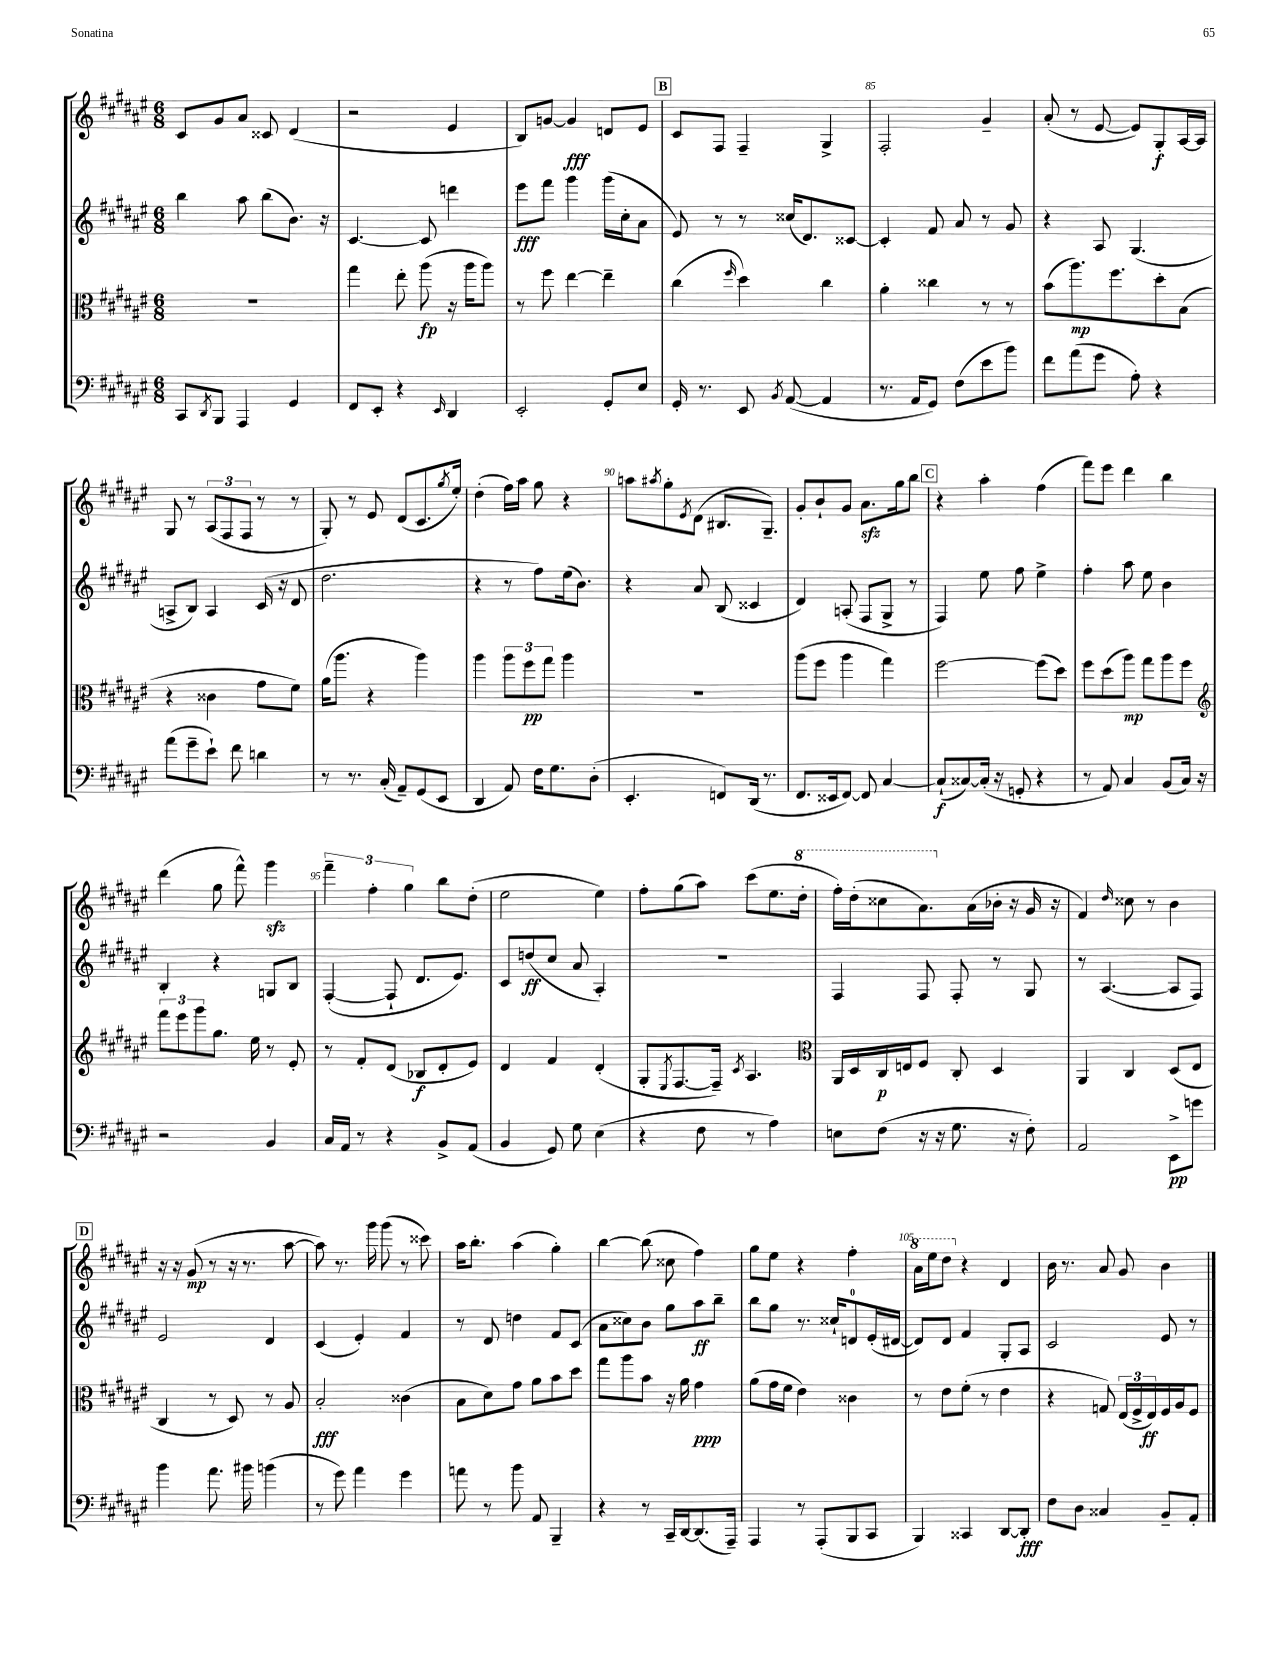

**kern	**kern	**kern	**kern
*staff4	*staff3	*staff2	*staff1
*clefF4	*clefC3	*clefG2	*clefG2
*k[f#c#g#d#a#e#]	*k[f#c#g#d#a#e#]	*k[f#c#g#d#a#e#]	*k[f#c#g#d#a#e#]
*M6/8	*M6/8	*M6/8	*M6/8
8CC#	2.r	4bb	8c#
8qDD#	.	.	.
8BBB	.	.	8g#
4AAA#	.	8aa#	8a#
.	.	(8bb	8c##
4GG#	.	8.b)	(4d#
.	.	16r	.
=	=	=	=
8FF#	4gg#	[4.c#	2r
8EE#'	.	.	.
4r	8ee#'	.	.
.	(8aa#	8c#]	.
16qqEE#	.	.	.
4DD#	16r	4ddd	4e#
.	16aa#	.	.
.	8aa#)	.	.
=	=	=	=
2EE#'	8r	8eee#	8B)
.	8ff#	8fff#	[8g
.	[4ee#	4ggg#	4g]
8GG#'	4ee#~]	(16ggg#	8d
.	.	16cc#'	.
8E#	.	8a#	8e#
=	=	=	=
16GG#'	(4cc#	8e#)	8c#
8.r	.	.	.
.	.	8r	8F#
.	16qqff#	.	.
8EE#	4dd#)	8r	4F#~
8qBB	.	.	.
([8AA#	.	(16cc##	.
.	.	8.d#)	.
4AA#]	4cc#	.	4G#^
.	.	[8c##	.
=	=	=	=
8.r	4a#'	4c##']	2F#'
16AA#	.	.	.
8GG#)	4cc##	8f#	.
(8F#	.	8a#	.
8e#	8r	8r	4g#~
8b)	8r	8g#	.
=	=	=	=
8f#	(8b	4r	(8a#'
(8a#	8.aa#)	.	8r
8g#	.	8A#	[8e#
.	8.ff#	.	.
8A#')	.	(4.G#	8e#])
4r	8dd#'	.	8G#'
.	(8B	.	[16A#
.	.	.	16A#]
=	=	=	=
(8a#	4r	8A^	8G#
8g#~	.	8B)	8r
8e#`)	4c##	4A	(12A#
.	.	.	12F#
8f#	.	.	.
.	.	.	12F#
4d	8g#	(16c#	8r
.	.	16r	.
.	8f#)	8d#	8r
=	=	=	=
8r	(16a#	2.dd#	8G#')
.	8.aa#	.	.
8.r	.	.	8r
.	4r	.	8e#
(16C#'	.	.	.
8AA#~)	.	.	(8d#
(8GG#	4aa#)	.	8.c#
8EE#	.	.	.
.	.	.	8qgg#
.	.	.	16ee#')
=	=	=	=
4DD#	4aa#	4r	(4dd#'
8AA#)	12aa#	8r	16ff#)
.	.	.	16aa#
.	12ff#	.	.
16F#	.	8ff#)	8gg#
.	12gg#	.	.
8.G#	.	.	.
.	4aa#	(16ee#	4r
.	.	8.b)	.
(8D#'	.	.	.
=	=	=	=
4.EE#'	2.r	4r	8aa
.	.	.	8qaa#
.	.	.	8gg#'
.	.	.	8qe#
.	.	8a#	(8d#
8FF)	.	(8B	8.B#
(16DD#	.	4c##	.
8.r	.	.	8.G#~)
=	=	=	=
8.FF#	(8aa#	4d#)	8g#'
.	8ff#	.	8b`
16EE##	.	.	.
[8FF#)	4aa#	(8A'	8g#
8FF#]	.	8F#	8.a#
[4C#	4gg#)	8G#^	.
.	.	.	16gg#
.	.	8r	8bb
=	=	=	=
(8C#`]	[2ff#	4F#)	4r
[8C##)	.	.	.
(16C##']	.	8ee#	4aa#'
16r	.	.	.
8GG'	.	8ff#	.
4r	(8ff#]	4ee#^	(4ff#
.	8dd#)	.	.
=	=	=	=
8r	8ff#	4ff#'	8fff#)
8AA#)	(8dd#	.	8eee#
4C#	8aa#)	8aa#	4ddd#
.	8gg#	8ee#	.
(8BB	8aa#	4b	4bb
16C#)	8ff#	.	.
16r	.	.	.
=	=	=	=
*	*clefG2	*	*
2r	12fff#	4B'	(4ddd#
.	12eee#	.	.
.	12ggg#	.	.
.	8.gg#	4r	8gg#
.	.	.	8fff#^^)
.	16ee#	.	.
4BB	8r	8G	4ggg#
.	8e#'	8B	.
=	=	=	=
16C#	8r	([4F#'	6fff#~
16AA#	.	.	.
8r	8f#'	.	.
.	.	.	6ff#'
4r	(8d#	8F#`]	.
.	.	.	6gg#
.	8B-	8.d#	.
8BB^	8d#'	.	8bb
.	.	8.e#)	.
(8AA#	8e#)	.	(8dd#'
=	=	=	=
4BB	4d#	8c#	2ee#
.	.	(8dd	.
8GG#)	4f#	8cc#	.
8G#	.	8a#	.
(4E#	(4d#'	4A#')	4ee#)
=	=	=	=
4r	8G#'	2.r	8ff#'
.	8qE#	.	.
.	[8.F#	.	(8gg#
8F#	.	.	8aa#)
.	16F#~])	.	.
.	8qc#	.	.
8r	4.A#	.	(8ccc#
4A#)	.	.	8.ee#
.	.	.	16ddd#'
=	=	=	=
*	*clefC3	*	*
8E	16AA#	4F#	16fff#')
.	16D#	.	(16ddd#'
(8F#	16C#	.	8ccc##
.	16E	.	.
16r	8F#	8F#	8.aa#)
16r	.	.	.
8.G#	8C#'	8F#'	.
.	.	.	(16a#
.	4D#	8r	16b-'
16r	.	.	16r
8F#')	.	8G#	16g#
.	.	.	16r
=	=	=	=
2AA#	4AA#	8r	4f#)
.	.	([4.A#	.
.	.	.	16qqdd#
.	4C#	.	8cc##
.	.	.	8r
8EE#^	(8D#	8A#]	4b
8g	8E#	8F#)	.
=	=	=	=
4b	4C#	2e#	16r
.	.	.	16r
.	.	.	(8g#
8.a#	8r	.	8r
.	8D#)	.	16r
16b#	.	.	8.r
(4b	8r	4d#	.
.	8A#	.	[8aa#
=	=	=	=
8r	2B'	(4c#	8aa#])
8g#)	.	.	8.r
4a#	.	4e#')	.
.	.	.	16ggg#
.	.	.	(8ggg#
4g#	(4c##	4f#	8r
.	.	.	8ccc##)
=	=	=	=
8a	8B	8r	16aa#
.	.	.	8.bb'
8r	8d#)	8d#	.
8b	8g#	4dd	(4aa#
8AA#	8a#	.	.
4BBB~	8b	8f#	4gg#')
.	8dd#	(8c#	.
=	=	=	=
4r	8gg#	8a#	[4bb
.	8aa#	8cc##)	.
8r	8b	8b	(8bb]
16CC#~	16r	8gg#	8cc##
[16DD#	16a#	.	.
(8.DD#]	4g#	8aa#	4ff#)
.	.	8bb~	.
16AAA#~)	.	.	.
=	=	=	=
4AAA#	(8a#	8bb	8gg#
.	16g#	8gg#	8ee#
.	16f#	.	.
8r	4e#)	8.r	4r
(8AAA#'	.	.	.
.	.	16cc##`	.
8BBB	4c##	8d	4ff#'
8CC#	.	(16e#'	.
.	.	[16d#	.
=	=	=	=
4BBB)	8r	8d#])	16aa#
.	.	.	16eee#
.	8e#	8d#	8ddd#
4CC##	(8f#'	4f#	4r
.	8r	.	.
[8DD#	4e#	8G#'	4d#
8DD#']	.	8A#	.
=	=	=	=
8F#	4r	2c#	16b
.	.	.	8.r
8D#	.	.	.
4C##	8G)	.	8a#
.	(24E#	.	8g#
.	24F#^	.	.
.	24E#)	.	.
8BB~	16F#	8e#	4b
.	16A#	.	.
8AA#'	8F#	8r	.
==	==	==	==
*-	*-	*-	*-
